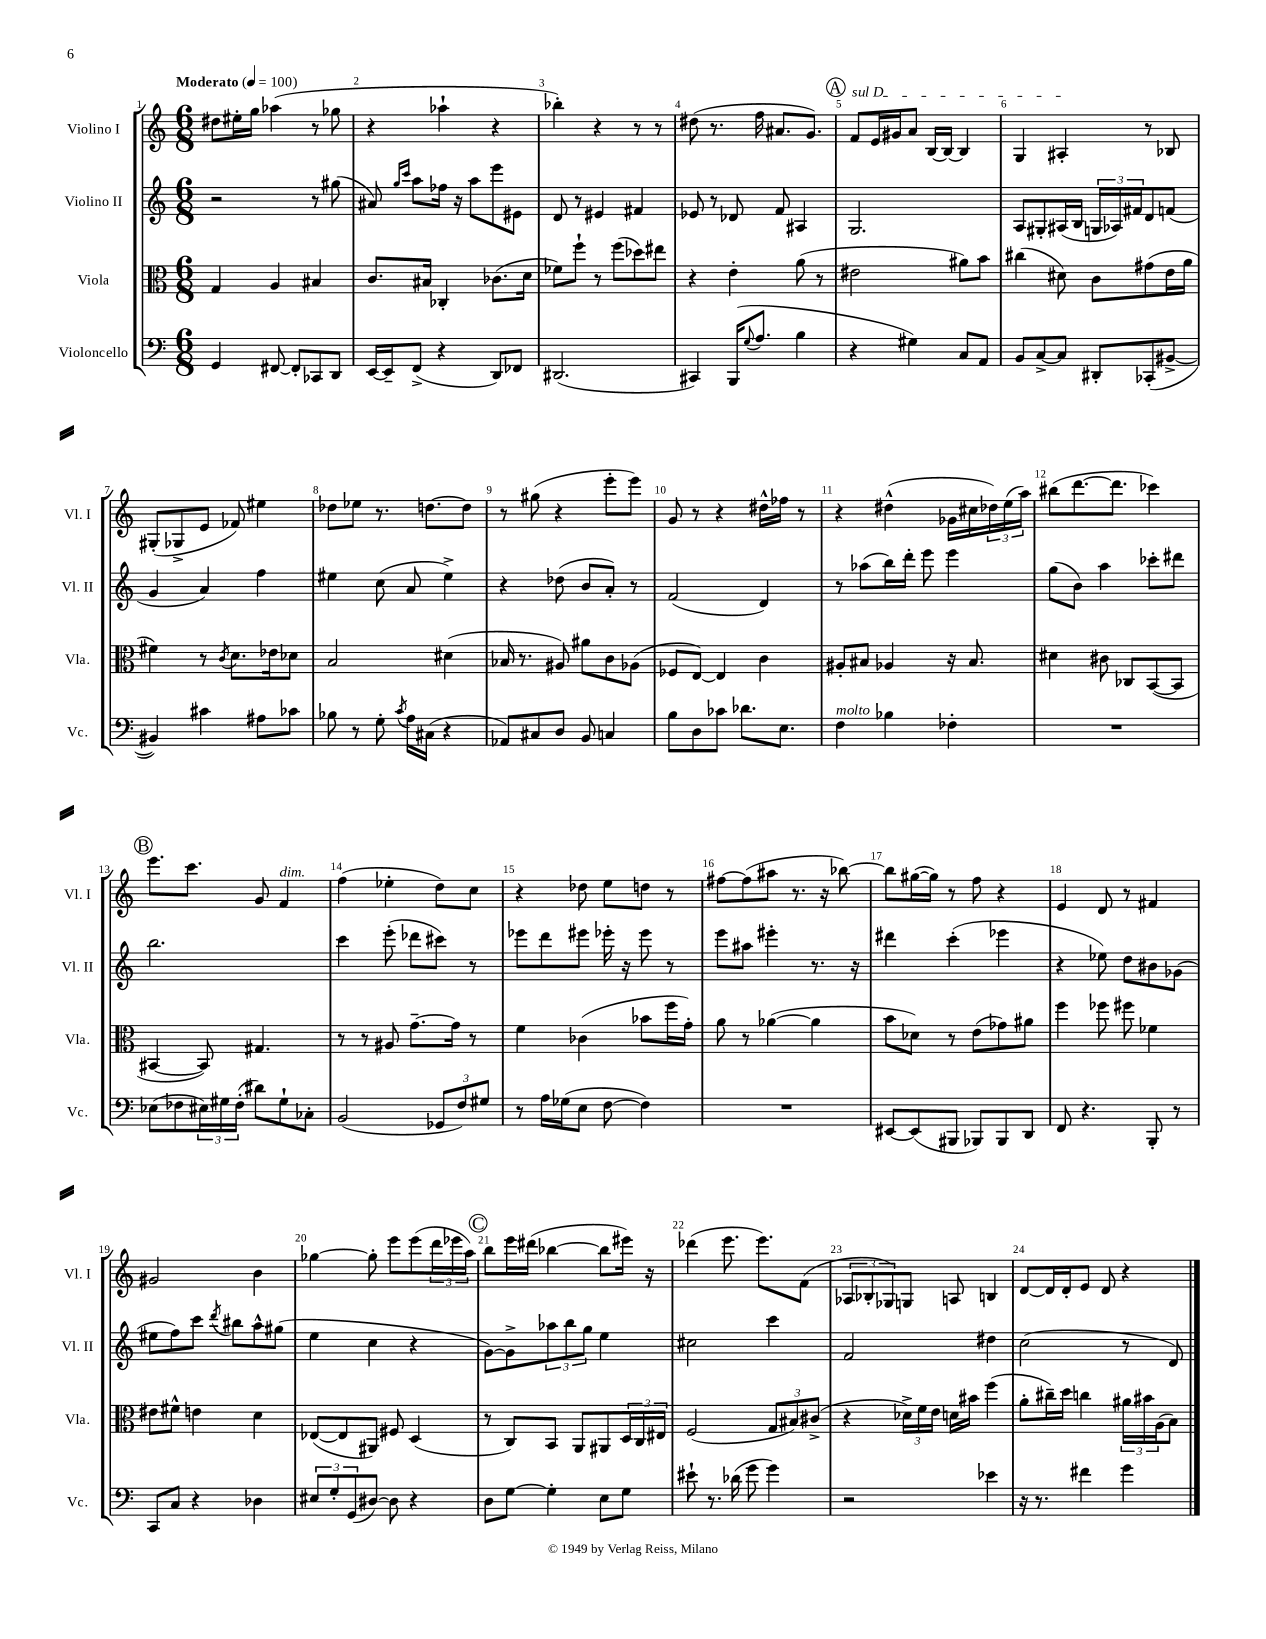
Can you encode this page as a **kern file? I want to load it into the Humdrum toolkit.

**kern	**kern	**kern	**kern
*part4	*part3	*part2	*part1
*staff4	*staff3	*staff2	*staff1
*I"Violoncello	*I"Viola	*I"Violino II	*I"Violino I
*I'Vc.	*I'Vla.	*I'Vl. II	*I'Vl. I
*clefF4	*clefC3	*clefG2	*clefG2
*k[]	*k[]	*k[]	*k[]
*M6/8	*M6/8	*M6/8	*M6/8
*MM100	*MM100	*MM100	*MM100
=1	=1	=1	=1
!	!	!	!LO:TX:a:B:t=Moderato
4GG/	4G/	2r	8dd#X\L
.	.	.	16ee#X'\L
.	.	.	16gg\JJ
[8FF#X/	4A/	.	(4aa-X\
8FF#'/L]	.	.	.
8CC-X/	4B#X/	8r	8r
8DD/J	.	(8gg#X\	8gg-X\
=2	=2	=2	=2
[16EE/LL	8.c/L	8a#X/)	4r
16EE~/J]	.	.	.
.	.	16qqgg/LL	.
.	.	16qqccc/JJ	.
(8FF^/J	.	8aa\L	.
.	16B#X/Jk	.	.
4r	4C-X'/	16ff-X\Jk	4aa-X`\
.	.	16r	.
.	.	8aa\L	.
8DD/L)	(8.c-X\L	8eee\	4r
8FF-X/J	.	8e#X\J	.
.	16d\Jk	.	.
=3	=3	=3	=3
(2.DD#X/	8f-X\L)	8d/	4bb-X'\)
.	8ff`\J	8r	.
.	8r	4e#X/	4r
.	(8ff\L	.	.
.	8dd-X\)	4f#X/	8r
.	8ee#X\J	.	8r
=4	=4	=4	=4
4CC#X/)	4r	8e-X/	(8dd#X\
.	.	8r	8.r
(16BBB/KL	4e'\	8d-X/	.
8qqG/	.	.	.
8.A/J	.	.	16ff\
.	.	8f/	8.a#X/L
4B\	(8a\	4A#X/	.
.	.	.	8.g/J)
.	8r	.	.
!!LO:REH:place=s1:t=A
=5	=5	=5	=5
!	!	!	!LO:TX:a:i:t=sul D
4r	2e#X\	2.G/	8f/L
.	.	.	16e/L
.	.	.	16g#X/J
4G#X\)	.	.	8a/J
.	.	.	[16B/LL
.	.	.	16B/JJ_
8C/L	8a#X\L)	.	4B/]
8AA/J	8b\J	.	.
=6	=6	=6	=6
8BB/L	(4cc#X\	8A/L	4G/
[8C^/	.	8G#X'/	.
8C/J]	8d#X\)	(16A#X/L	4A#X'/
.	.	16B/JJ	.
8DD#X'/L	8c\L	24Gn/LL	.
.	.	24A-X/)	.
.	.	24f#X/J	.
(8CC-X'/	(8g#X\	8d/	8r
[8BB#X^/J	16e\L	(8fn/J	8B-X/
.	16a\JJ	.	.
!!LO:LB:g=z
=7	=7	=7	=7
4BB#X/])	4f#X\)	4g/	(8G#X'/L
.	.	.	8G-X^/
4c#X\	8r	4a/)	8e/J
.	8qc/	.	.
.	8.d\L	.	8f-X/)
8A#X\L	.	4ff\	4ee#X\
.	16e-X\k	.	.
8c-X\J	8d-X\J	.	.
=8	=8	=8	=8
8B-X\	2B/	4ee#X\	8dd-X\L
8r	.	.	8ee-X\J
8G'\	.	(8cc\	8.r
8qc/	.	.	.
16A\LL	.	8a/	.
(16C#X\JJ	.	.	[8.ddn\L
4r	(4d#X\	4ee#^\)	.
.	.	.	8dd\J]
=9	=9	=9	=9
8AA-X/L)	16B-X/	4r	8r
.	8.r	.	.
8C#X/	.	.	(8gg#X\
8D/J	8A#X/)	(8dd-X\	4r
8BB/	8a#X\L	8b/L	.
4Cn/	8c\	8a'/J)	8eee'\L
.	(8A-X\J	8r	8eee\J)
=10	=10	=10	=10
8B\L	8F-X/L	(2f/	8g/
8D\	[8E/J)	.	8r
8c-X\J	4E/]	.	4r
8.d-X\L	.	.	.
.	4c\	4d/)	16dd#X^^\LL
8.E\J	.	.	16ff-X\JJ
.	.	.	8r
=11	=11	=11	=11
!LO:TX:a:i:t=molto	!	!	!
4F\	8A#X'/L	8r	4r
.	8B#X/J	(8aa-X\L	.
4B-X\	4A-X/	16bb\L)	(4dd#X^^\
.	.	16ddd'\JJ	.
.	.	8eee\	.
4F-X'\	16r	4eee\	16g-X\LL
.	8.B#/	.	16cc#X\
.	.	.	24dd-X\)
.	.	.	(24ee\
.	.	.	24aa\JJ)
=12	=12	=12	=12
2.r	4d#X\	(8gg\L	(8bb#X\L
.	.	8b\J)	[8.ddd\
.	8c#X\	4aa\	.
.	.	.	8.ddd\J]
.	8C-X/L	.	.
.	([8BB/	8ccc-X'\L	4ccc-X\)
.	8BB/J]	8ddd#X\J	.
!!LO:LB:g=z
!!LO:REH:place=s1:t=B
=13	=13	=13	=13
(8E-X\L	[4BB#X/	2.bb\	8.eee\L
8F-X\	.	.	.
.	.	.	8.ccc\J
24E#X\L)	8BB#/])	.	.
24G#X\	.	.	.
(24F-'\JJ	.	.	.
8d#X\L)	4.G#X/	.	8g/
!	!	!	!LO:TX:a:i:t=dim.
8G#`\	.	.	4f/
8C-X'\J	.	.	.
=14	=14	=14	=14
(2BB/	8r	4ccc\	(4ff\
.	8r	.	.
.	8A#X/	(8eee'\	4ee-X'\
.	[8.g~\L	8ddd-X\L	.
12GG-X/L	.	8ccc#X\J)	8dd\L)
.	16g\Jk]	.	.
12F/)	.	.	.
.	8r	8r	8cc\J
12G#X/J	.	.	.
=15	=15	=15	=15
8r	4f\	8eee-X\L	4r
16A\LL	.	8ddd\	.
(16G-X\J	.	.	.
8E\J	(4c-X\	8eee#X\J	8dd-X\
[8F\	.	16eee-X'\	8ee\L
.	.	16r	.
4F\])	8b-X\L	8eee-\	8ddn\J
.	16ff\L	8r	8r
.	16g'\JJ)	.	.
=16	=16	=16	=16
2.r	8a\	8eee\L	[8ff#X\L
.	8r	8aa#X\J	(8ff#\]
.	([4a-X\	4eee#X'\	8aa#X\J
.	.	.	8.r
.	4a-\]	8.r	.
.	.	.	16r
.	.	.	[8bb-X\)
.	.	16r	.
=17	=17	=17	=17
[8EE#X/L	8b\L	4ddd#X\	8bb-\L]
(8EE#/]	8d-X\J)	.	([16gg#X\L
.	.	.	16gg#\JJ])
8BBB#X/J	8r	(4ccc'\	8r
8BBB-X/L)	(8e\L	.	8ff\
8BBB-/	8g-X\)	4eee-X\	4r
8DD/J	8a#X\J	.	.
=18	=18	=18	=18
8FF/	4ff\	4r	4e/
4.r	.	.	.
.	8ff-X\	8ee-X\)	8d/
.	8ff#X\	8dd\L	8r
8BBB'/	4f-X\	8b#X\	4f#X/
8r	.	(8g-X\J	.
!!LO:LB:g=z
=19	=19	=19	=19
8CC/L	8e#X\L	8ee#X\L	2g#X/
8C/J	8f#X^^\J	8ff\)	.
4r	4en\	8ccc\J	.
.	.	8qddd/	.
.	.	8bb#X\L	.
4D-X\	4d\	8aa^^\	4b\
.	.	(8gg#X\J	.
=20	=20	=20	=20
12E#X/L	([8E-X/L	4ee\	[4gg-X\
12G'/	.	.	.
.	8E-/]	.	.
(12GG/	.	.	.
[8D#X/J)	8AA#X/J)	4cc\	8gg-'\]
8D#\]	8F#X/	.	8eee\L
4r	(4D/	4r	(8eee\
.	.	.	24ddd\L
.	.	.	24eee-X\
.	.	.	24aa\JJ)
!!LO:REH:place=s1:t=C
=21	=21	=21	=21
8D\L	8r	[8g\L)	8bb\L
[8G\J	8C/L)	8g^\]	16eee\L
.	.	.	(16ddd#X\JJ
4G'\]	8BB/J	12aa-X\	[4bb-X\
.	.	12bb\	.
.	8AA/L	.	.
.	.	12gg\J	.
8E\L	8AA#X/	4ee\	8bb-\L]
8G\J	24D/L	.	16eee#X\Jk)
.	24C/	.	.
.	.	.	16r
.	24E#X/JJ	.	.
=22	=22	=22	=22
8e#X`\	(2F/	2cc#X\	(4ddd-X\
8.r	.	.	.
.	.	.	8.eee\
(16d-X\	.	.	.
8g\	.	.	.
.	.	.	8.eee\L)
4g\)	12G/L	4ccc\	.
.	12B#X/)	.	.
.	.	.	(8f\J
.	(12c#X^/J	.	.
=23	=23	=23	=23
2r	4r	2f/	12A-X/L
.	.	.	12B-X'/
.	.	.	12G-X/)
.	24d-X^\LL)	.	8Gn/J
.	24f\	.	.
.	24e\JJ	.	.
.	16dn\LL	.	8An/
.	16b#X\JJ	.	.
4e-X\	(4ff\	4dd#X\	4Bn/
=24	=24	=24	=24
16r	8a'\L	(2cc\	[8d/L
8.r	.	.	.
.	16cc#X~\L)	.	16d/L]
.	16dd\JJ	.	16d'/J
4f#X\	4ccn\	.	8e/J
.	.	.	8d/
4g\	24a#X\LL	8r	4r
.	24b#X\	.	.
.	(24A\J	.	.
.	8B\J)	8d/)	.
==	==	==	==
*-	*-	*-	*-
